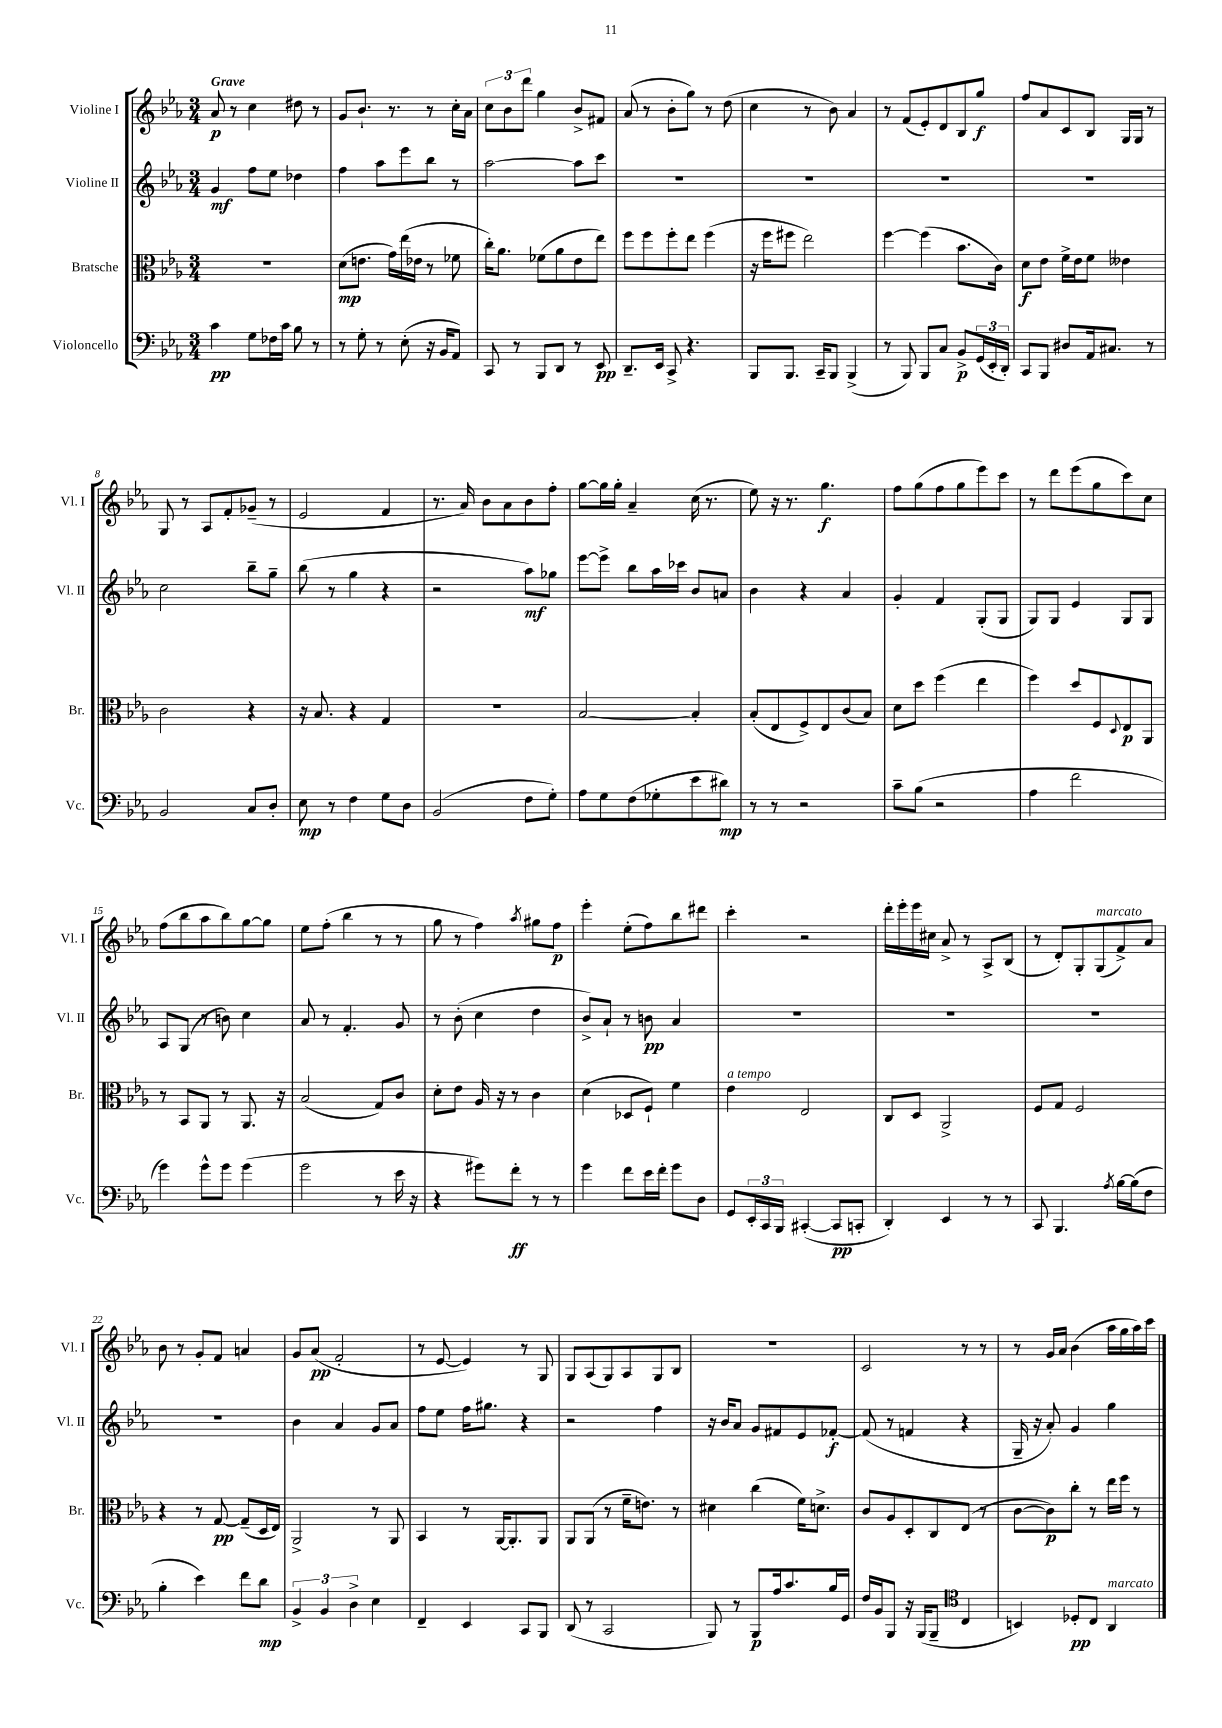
<<
\new StaffGroup <<
\new Staff = "s0" \with { instrumentName = "Violine I" shortInstrumentName = "Vl. I" } {
    \clef treble \key ees \major \numericTimeSignature \time 3/4 \tempo "Grave"
    aes'8\p r8 c''4 dis''8 r8 |
    g'8 bes'8.-! r8. r8 c''16-. aes'16 |
    \tuplet 3/2 { c''8 bes'8 d'''8 } g''4 bes'8-> fis'8 |
    aes'8( r8 bes'8-. g''8) r8 d''8( |
    c''4 r8 bes'8) aes'4 |
    r8 f'8( ees'8-.) d'8 bes8 g''8\f |
    f''8 aes'8 c'8 bes8 g16 g16 r8 |
    g8 r8 aes8 f'8-. ges'8--( r8 |
    ees'2 f'4 |
    r8. aes'16) bes'8 aes'8 bes'8 f''8-. |
    g''8~ g''16 g''16-. aes'4-- c''16( r8. |
    ees''8) r16 r8. g''4.\f |
    f''8 g''8( f''8 g''8 ees'''8) c'''8 |
    r8 d'''8 ees'''8( g''8 c'''8) c''8 |
    f''8( bes''8 aes''8 bes''8) g''8~ g''8 |
    ees''8 f''8-.( bes''4 r8 r8 |
    g''8 r8 f''4) \acciaccatura { aes''8 } gis''8 f''8\p |
    ees'''4-. ees''8-.( f''8) bes''8 dis'''8 |
    c'''4-. r2 |
    d'''16-. ees'''16-. ees'''16 cis''16 aes'8-> r8 aes8-> bes8( |
    r8 d'8-.) g8-. g8^\markup { \italic "marcato" }( f'8->) aes'8 |
    bes'8 r8 g'8-. f'8 a'4 |
    g'8 aes'8\pp( f'2-. |
    r8 ees'8~ ees'4) r8 g8 |
    g8 aes8( g8) aes8 g8 bes8 |
    R2. |
    c'2 r8 r8 |
    r8 g'16 aes'16 bes'4( aes''16 g''16 aes''16) c'''16 \bar "|." |
}
\new Staff = "s1" \with { instrumentName = "Violine II" shortInstrumentName = "Vl. II" } {
    \clef treble \key ees \major \numericTimeSignature \time 3/4
    g'4\mf f''8 ees''8 des''4 |
    f''4 aes''8 ees'''8 bes''8 r8 |
    aes''2~ aes''8 c'''8 |
    R2. |
    R2. |
    R2. |
    R2. |
    c''2 bes''8-- g''8-- |
    bes''8( r8 g''4 r4 |
    r2 aes''8\mf) ges''8 |
    ees'''8~ ees'''8-> bes''8 aes''16 ces'''16 bes'8 a'8 |
    bes'4 r4 aes'4 |
    g'4-. f'4 g8-.( g8 |
    g8) g8 ees'4 g8 g8 |
    aes8 g8( r8 b'8) c''4 |
    aes'8 r8 f'4.-. g'8 |
    r8 bes'8-.( c''4 d''4 |
    bes'8->) aes'8-! r8 b'8\pp aes'4 |
    R2. |
    R2. |
    R2. |
    R2. |
    bes'4 aes'4 g'8 aes'8 |
    f''8 ees''8 f''16 gis''8. r4 |
    r2 f''4 |
    r16 bes'16 aes'8 g'8 fis'8 ees'8 fes'8~-.\f |
    fes'8( r8 f'4 r4 |
    g16-- r16 aes'8-.) g'4 g''4 \bar "|." |
}
\new Staff = "s2" \with { instrumentName = "Bratsche" shortInstrumentName = "Br." } {
    \clef alto \key ees \major \numericTimeSignature \time 3/4
    R2. |
    d'8\mp( e'8. g'16) ees''16( ees'16 r8 fes'8 |
    c''16-.) aes'8. fes'8( aes'8 ees'8 ees''8) |
    f''8 f''8 f''8-. ees''8 f''4( |
    r16 f''16 fis''8 ees''2) |
    f''4~ f''4( bes'8. c'16) |
    d'8\f ees'8 f'16-> ees'16 f'8 eeses'4 |
    c'2 r4 |
    r16 bes8. r4 g4 |
    R2. |
    bes2~ bes4-. |
    bes8-.( ees8 f8->) ees8 c'8( bes8) |
    d'8 d''8 f''4( ees''4 |
    f''4) d''8 f8 \appoggiatura { d8 } ees8\p aes,8 |
    r8 bes,8 aes,8 r8 aes,8. r16 |
    bes2( g8) c'8 |
    d'8-. ees'8 aes16 r16 r8 c'4 |
    d'4( des8 f8-!) f'4 |
    ees'4^\markup { \italic "a tempo" } ees2 |
    c8 d8 aes,2-> |
    f8 g8 f2 |
    r4 r8 g8~\pp g8--( d16 ees16) |
    aes,2-> r8 aes,8 |
    bes,4 r8 aes,16~ aes,8.-. aes,8 |
    aes,8 aes,8( r8 f'16-- e'8.) r8 |
    dis'4 c''4( f'16) d'8.-> |
    c'8 aes8 d8-. c8 ees8( r8 |
    c'8~ c'8\p) c''8-. r8 ees''16 f''16 r8 \bar "|." |
}
\new Staff = "s3" \with { instrumentName = "Violoncello" shortInstrumentName = "Vc." } {
    \clef bass \key ees \major \numericTimeSignature \time 3/4
    c'4\pp g8 fes16 c'16 bes8 r8 |
    r8 g8-. r8 ees8-.( r16 bes,16 aes,8) |
    c,8 r8 bes,,8 d,8 r8 ees,8\pp |
    d,8.-- ees,16 c,8-> r4. |
    bes,,8 bes,,8. c,16-- bes,,8 bes,,4->( |
    r8 bes,,8) bes,,8 c8 bes,8->\p \tuplet 3/2 { g,16( ees,16-. d,16-.) } |
    c,8 bes,,8 dis8 aes,16 cis8. r8 |
    bes,2 c8 d8-. |
    ees8\mp r8 f4 g8 d8 |
    bes,2( f8 g8-.) |
    aes8 g8 f8( ges8-. ees'8 dis'8\mp) |
    r8 r8 r2 |
    c'8-- bes8( r2 |
    aes4 f'2 |
    g'4) g'8-^ g'8 g'4( |
    g'2 r8 ees'16 r16 |
    r4 gis'8) f'8-.\ff r8 r8 |
    g'4 f'8 ees'16 f'16-. g'8 d8 |
    g,8 \tuplet 3/2 { ees,16-. c,16 bes,,16 } cis,4~-.( cis,8\pp c,8-. |
    d,4-.) ees,4 r8 r8 |
    c,8 bes,,4. \acciaccatura { aes8 } bes16~ bes16( f8 |
    bes4-. ees'4) f'8 d'8\mp |
    \tuplet 3/2 { bes,4-> bes,4 d4-> } ees4 |
    f,4-- ees,4 c,8 bes,,8 |
    d,8( r8 c,2 |
    bes,,8) r8 bes,,8\p aes16 c'8. bes16 g,16 |
    f16 bes,16 bes,,8 r16 bes,,16( bes,,8-- \clef tenor c4 |
    b,4) des8-.\pp c8 aes,4^\markup { \italic "marcato" } \bar "|." |
}
>>
>>
